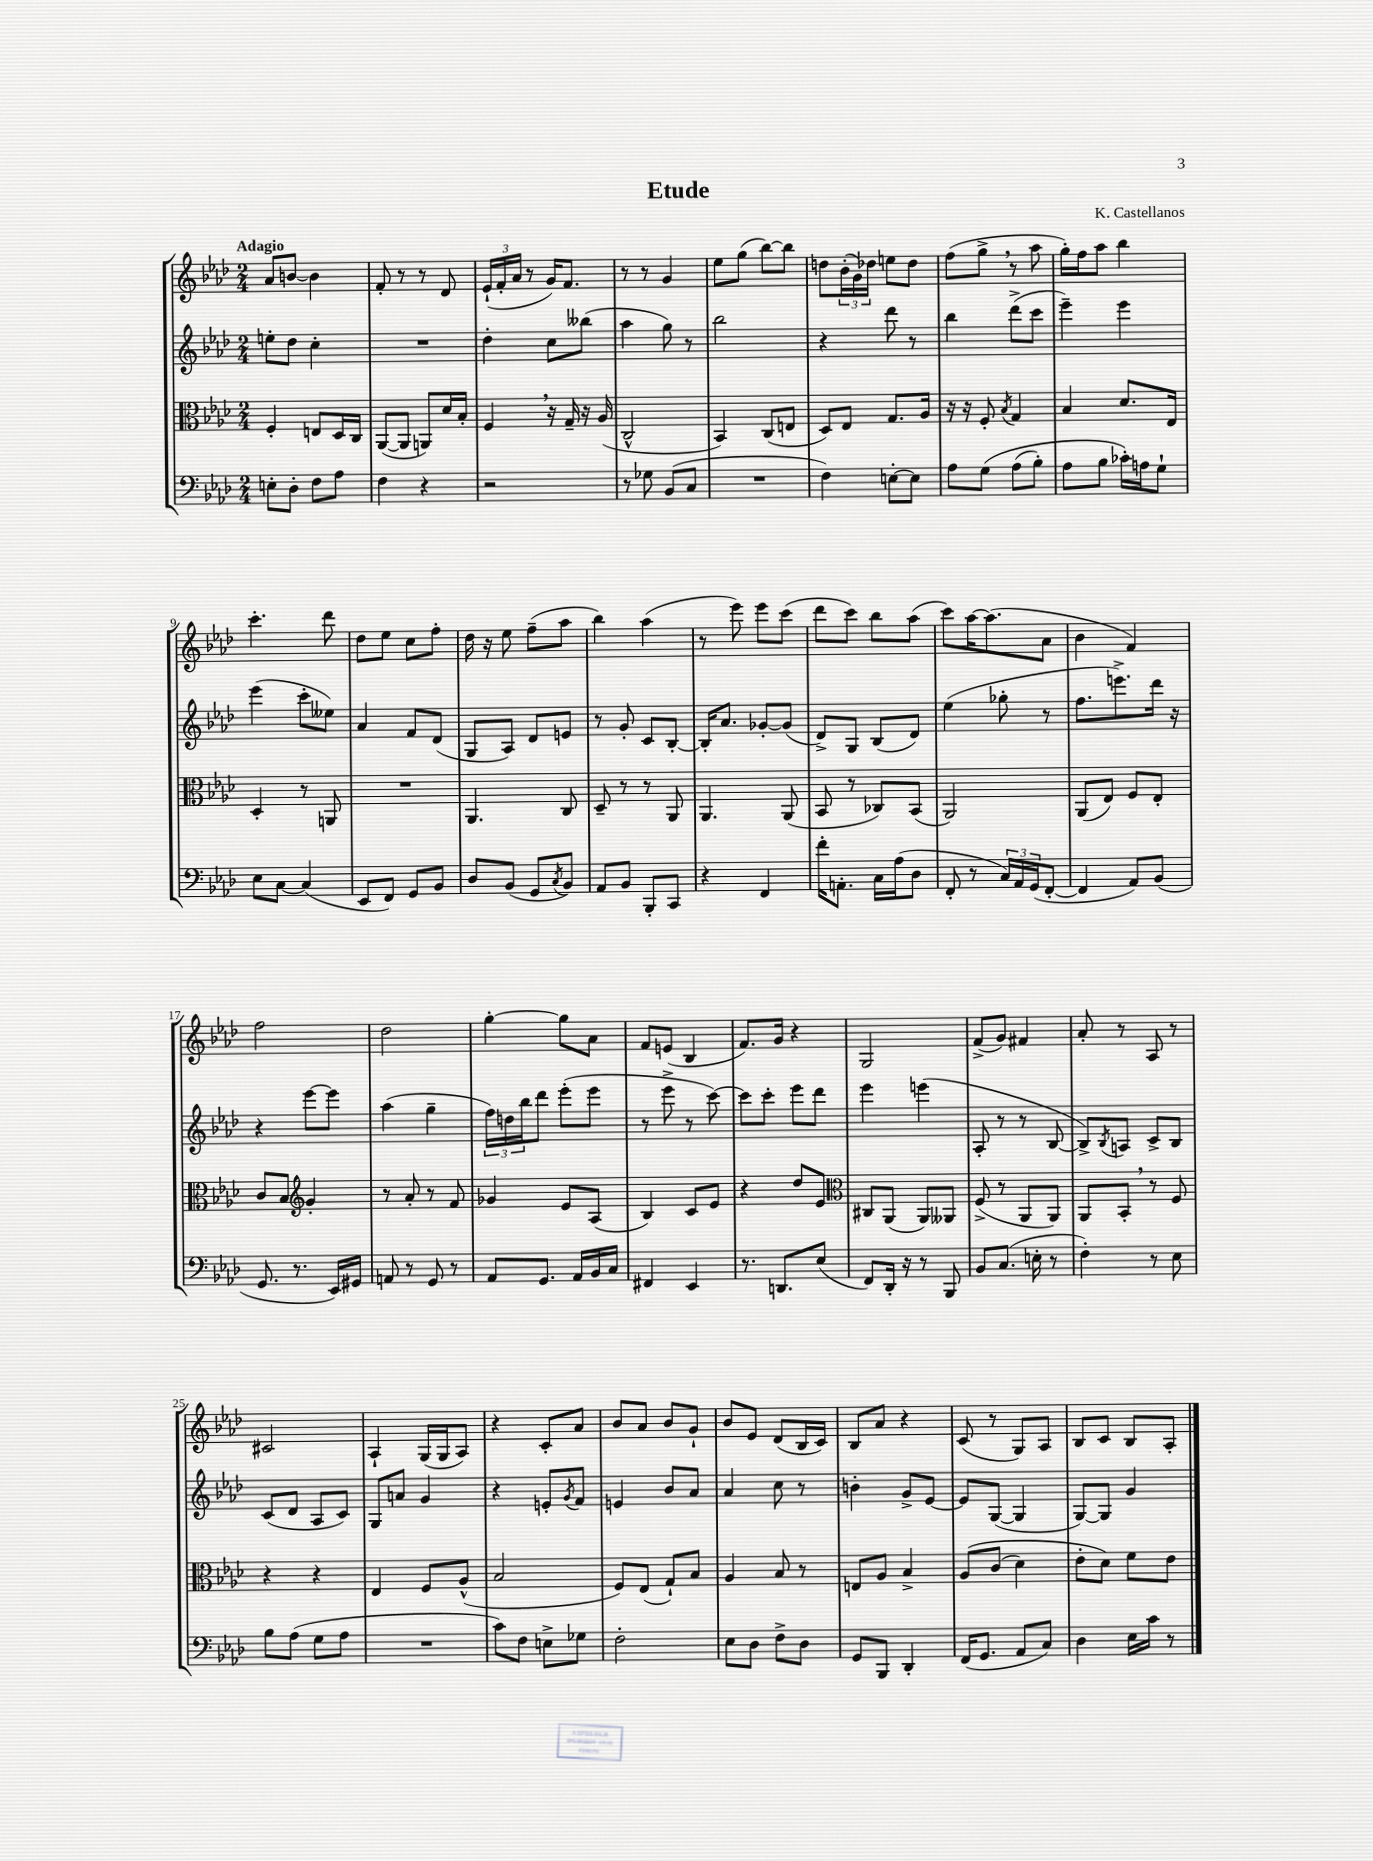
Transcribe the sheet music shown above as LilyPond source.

\header { title = "Etude" composer = "K. Castellanos" }
<<
\new StaffGroup <<
\new Staff = "s0" {
    \clef treble \key aes \major \numericTimeSignature \time 2/4 \tempo "Adagio"
    aes'8 b'8~ b'4 |
    f'8-. r8 r8 des'8 |
    \tuplet 3/2 { ees'16-!( f'16-. aes'16 } r8 g'16) f'8. |
    r8 r8 g'4 |
    ees''8 g''8( bes''8~) bes''8 |
    d''8 \tuplet 3/2 { bes'16-.( g'16) des''16 } e''8 des''8 |
    f''8( g''8-> \breathe r8 aes''8 |
    g''16-.) f''16 aes''8 bes''4 |
    c'''4.-. des'''8 |
    des''8 ees''8 c''8 f''8-. |
    des''16 r16 ees''8 f''8--( aes''8 |
    bes''4) aes''4( |
    r8 ees'''8) ees'''8 c'''8( |
    des'''8 c'''8) bes''8 aes''8( |
    c'''8) aes''16~ aes''8.( aes'8 |
    bes'4 f'4) |
    f''2 |
    des''2 |
    g''4~-. g''8 aes'8 |
    f'8 e'8( bes4 |
    f'8.) g'16 r4 |
    g2 |
    f'8->( g'8) fis'4 |
    aes'8-. r8 aes8 r8 |
    cis'2 |
    aes4-! g16( g16 aes8) |
    r4 c'8-. aes'8 |
    bes'8 aes'8 bes'8 g'8-! |
    bes'8 ees'8 des'8( bes16 c'16) |
    bes8 aes'8 r4 |
    c'8( r8 g8) aes8 |
    bes8 c'8 bes8 aes8-. \bar "|." |
}
\new Staff = "s1" {
    \clef treble \key aes \major \numericTimeSignature \time 2/4
    e''8-. des''8 c''4-. |
    R2 |
    des''4-. c''8 beses''8( |
    aes''4 g''8) r8 |
    bes''2 |
    r4 des'''8 r8 |
    bes''4 des'''8->( c'''8 |
    ees'''4--) ees'''4 |
    ees'''4( c'''8-. eeses''8) |
    aes'4 f'8 des'8( |
    g8 aes8) des'8 e'8 |
    r8 g'8-. c'8 bes8~-. |
    bes16-. aes'8. ges'8~-. ges'8( |
    des'8->) g8 bes8( des'8) |
    ees''4( ges''8-. r8 |
    f''8. e'''8.->) des'''16 r16 |
    r4 ees'''8~ ees'''8 |
    aes''4( g''4-- |
    \tuplet 3/2 { f''16) d''16 bes''16 } des'''8 ees'''8-.( ees'''8 |
    r8 ees'''8-> r8 c'''8~) |
    c'''8 c'''8-. ees'''8 des'''8 |
    ees'''4 e'''4( |
    aes8-. r8 r8 bes8~ |
    bes8->) \acciaccatura { bes8 } a8 c'8-> bes8 |
    c'8( des'8 aes8 c'8) |
    g8 a'8 g'4 |
    r4 e'8-. \acciaccatura { g'8 } f'8 |
    e'4 bes'8 aes'8 |
    aes'4 c''8 r8 |
    b'4-. g'8-> ees'8~ |
    ees'8 g8~( g4 |
    g8~) g8 g'4 \bar "|." |
}
\new Staff = "s2" {
    \clef alto \key aes \major \numericTimeSignature \time 2/4
    f4-. e8 des16 c16 |
    aes,8~( aes,8 a,8) des'16 bes16-. |
    f4 \breathe r16 g16-- r16 aes16( |
    c2-^ |
    bes,4) c8( e8 |
    des8) ees8 g8. aes16 |
    r16 r16 f8-. \acciaccatura { bes8 } g4 |
    bes4 des'8. ees16 |
    des4-. r8 a,8 |
    R2 |
    aes,4. c8 |
    des8-- r8 r8 aes,8 |
    aes,4. aes,8( |
    bes,8 r8 ces8) bes,8( |
    aes,2) |
    aes,8( ees8) f8 ees8-. |
    c'8 bes8 \clef treble g'4-. |
    r8 aes'8-. r8 f'8 |
    ges'4 ees'8 aes8( |
    bes4) c'8 ees'8 |
    r4 des''8 ees'8 |
    \clef alto cis8 aes,8( aes,8) aeses,8 |
    f8->( r8 aes,8 aes,8) |
    aes,8 bes,8-. \breathe r8 f8 |
    r4 r4 |
    ees4 f8 aes8-^( |
    bes2 |
    f8) ees8( g8-!) bes8 |
    aes4 bes8 r8 |
    e8 aes8 bes4-> |
    aes8\( c'8( des'4) |
    ees'8-. des'8\) f'8 ees'8 \bar "|." |
}
\new Staff = "s3" {
    \clef bass \key aes \major \numericTimeSignature \time 2/4
    e8-. des8-. f8 aes8 |
    f4 r4 |
    r2 |
    r8 ges8 bes,8( c8 |
    R2 |
    f4) e8~-. e8 |
    aes8 g8\( aes8( bes8-.) |
    aes8 bes8 ces'16-.\) a16 g8-! |
    ees8 c8~ c4( |
    ees,8 f,8) g,8 bes,8 |
    des8 bes,8( g,8 \acciaccatura { c8 } bes,8) |
    aes,8 bes,8 bes,,8-. c,8 |
    r4 f,4 |
    f'16-. a,8.-. c16 aes16( des8 |
    f,8-. r8 \tuplet 3/2 { c16) aes,16 g,16( } f,8~-. |
    f,4 aes,8) bes,8( |
    g,8. r8. ees,16) gis,16 |
    a,8 r8 g,8 r8 |
    aes,8 g,8. aes,16 bes,16 c16 |
    fis,4 ees,4 |
    r8. d,8. ees8( |
    f,8) des,16-. r16 r8 bes,,8 |
    bes,8 c8.( e16-. r8 |
    f4-.) r8 ees8 |
    bes8 aes8( g8 aes8 |
    R2 |
    c'8) f8 e8-> ges8 |
    f2-. |
    ees8 des8 f8-> des8 |
    g,8 bes,,8 des,4-. |
    f,16( g,8. aes,8 c8) |
    des4 ees16 c'16 r8 \bar "|." |
}
>>
>>
